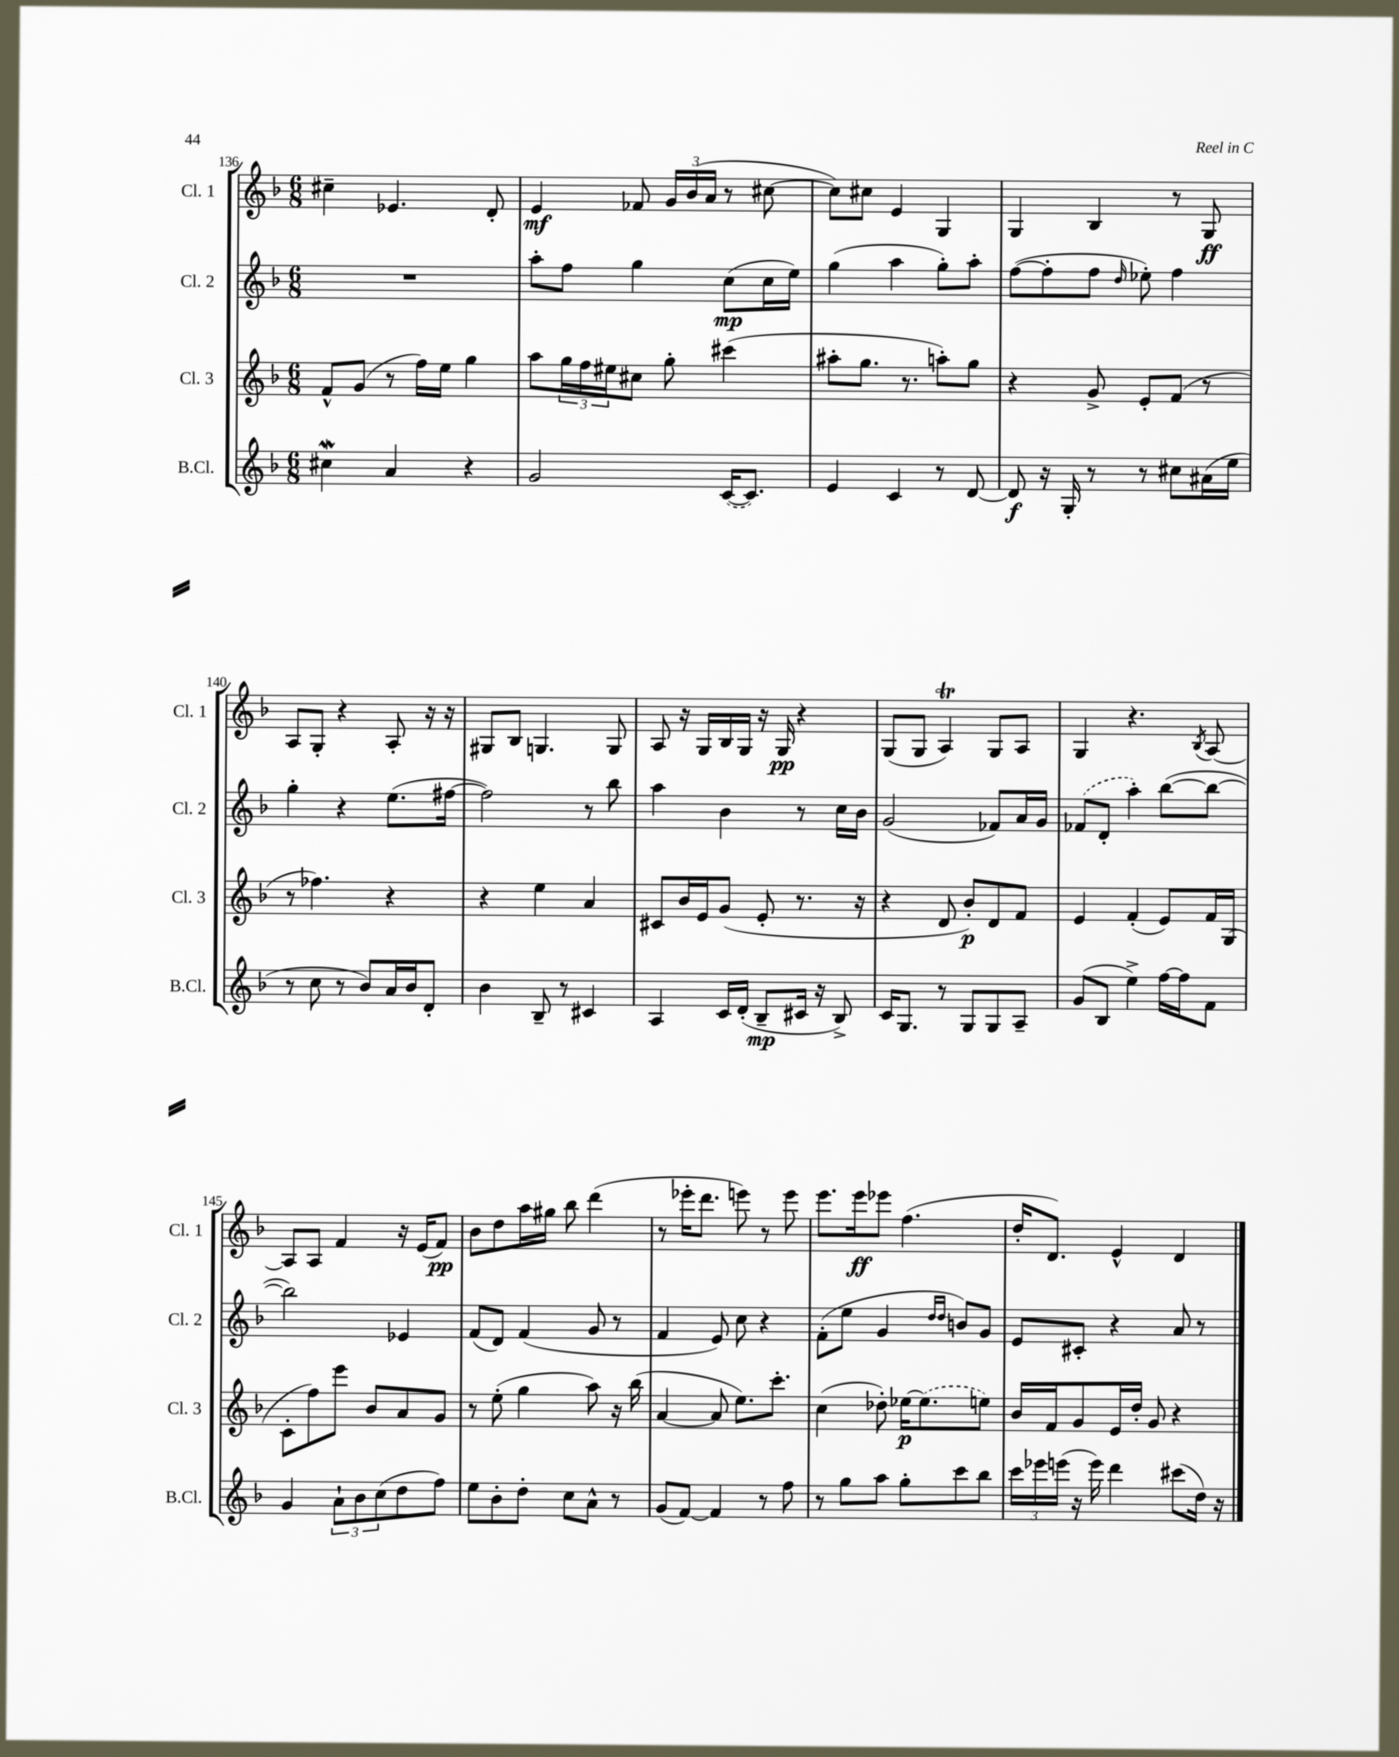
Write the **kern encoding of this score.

**kern	**kern	**kern	**kern
*staff4	*staff3	*staff2	*staff1
*clefG2	*clefG2	*clefG2	*clefG2
*k[b-]	*k[b-]	*k[b-]	*k[b-]
*M6/8	*M6/8	*M6/8	*M6/8
4cc#	8f^^	2.r	4cc#~
.	(8g	.	.
4a	8r	.	4.e-
.	16ff)	.	.
.	16ee	.	.
4r	4gg	.	.
.	.	.	8d'
=	=	=	=
2g	8aa	8aa'	4e
.	24gg	8ff	.
.	24ff	.	.
.	24ee#	.	.
.	8cc#	4gg	8f-
.	8gg'	.	24g
.	.	.	(24b-
.	.	.	24a
([16c	(4ccc#	(8cc	8r
8.c])	.	.	.
.	.	16cc	[8cc#
.	.	16ee)	.
=	=	=	=
4e	8aa#'	(4gg	8cc#])
.	8.gg	.	8cc#
4c	.	4aa	4e
.	8.r	.	.
8r	8aa')	8gg')	4G
[8d	8gg	8aa'	.
=	=	=	=
8d]	4r	([8ff	4G
16r	.	8ff']	.
16G'	.	.	.
8r	8g^	8ff	4B-
.	.	16qqdd	.
8r	8e'	8ee-')	.
8cc#	(8f	4ff	8r
(16a#	8r	.	8G
16ee	.	.	.
=	=	=	=
8r	8r	4gg'	8A
8cc	4.ff-)	.	8G'
8r	.	4r	4r
8b-)	.	.	.
16a	4r	(8.ee	8A'
16b-	.	.	.
8d'	.	.	16r
.	.	[16ff#	16r
=	=	=	=
4b-	4r	2ff#])	8G#
.	.	.	8B-
8B-~	4ee	.	4.G
8r	.	.	.
4c#	4a	8r	.
.	.	8bb-	8G
=	=	=	=
4A	8c#	4aa	8A
.	16b-	.	16r
.	16e	.	16G
16c	(8g	4b-	16B-
(16d'	.	.	16G
8B-~	8e'	.	16r
.	.	.	16G
16c#	8.r	8r	4r
16r	.	.	.
8B-^)	.	16cc	.
.	16r	16b-	.
=	=	=	=
16c	4r	(2g	(8G
8.G	.	.	.
.	.	.	8G
8r	8d	.	4A)
8G	8b-')	.	.
8G	8d	8f-)	8G
8A~	8f	16a	8A
.	.	16g	.
=	=	=	=
(8g	4e	(8f-	4G
8B-	.	8d'	.
4ee^)	(4f'	4aa')	4.r
[16ff	8e)	([8bb-	.
16ff]	.	.	.
.	.	.	8qB-
8f	16f	8bb-_	[8A
.	(16G	.	.
=	=	=	=
4g	8c'	2bb-])	8A]
.	8ff)	.	8A
12a`	8eee	.	4f
12b-	.	.	.
.	8b-	.	.
(12cc	.	.	.
8dd	8a	4e-	16r
.	.	.	(16e
8ff)	8g	.	8f)
=	=	=	=
8ee	8r	(8f	8b-
8b-'	(8ee'	8d)	8dd
8dd'	4gg	(4f	16aa
.	.	.	16gg#
8cc	.	.	8bb-
8a^^	8aa)	8g	(4ddd
8r	16r	8r	.
.	(16bb-	.	.
=	=	=	=
(8g	[4a	4f	8r
[8f)	.	.	16eee-'
.	.	.	8.ddd
4f]	8a]	8e)	.
.	8.ee)	8cc	8eee)
8r	.	4r	8r
.	8.ccc'	.	.
8ff	.	.	8eee
=	=	=	=
8r	(4cc	(8f'	8.eee
8gg	.	8ee	.
.	.	.	16eee
8aa	8dd-')	4g	8eee-
8gg'	[16ee-	.	(4.ff
.	(8.ee-]	.	.
.	.	16qqdd	.
.	.	16qqdd	.
8ccc	.	8b)	.
8bb-	8ee)	8g	.
=	=	=	=
24ccc	16b-	8e	16dd'
24eee-	.	.	.
.	16f	.	8.d)
(24eee	.	.	.
16r	8g	8c#'	.
16eee)	.	.	.
4ddd	16e	4r	4e^^
.	16dd'	.	.
.	8g	.	.
(8ccc#	4r	8a	4d
16dd)	.	8r	.
16r	.	.	.
==	==	==	==
*-	*-	*-	*-
